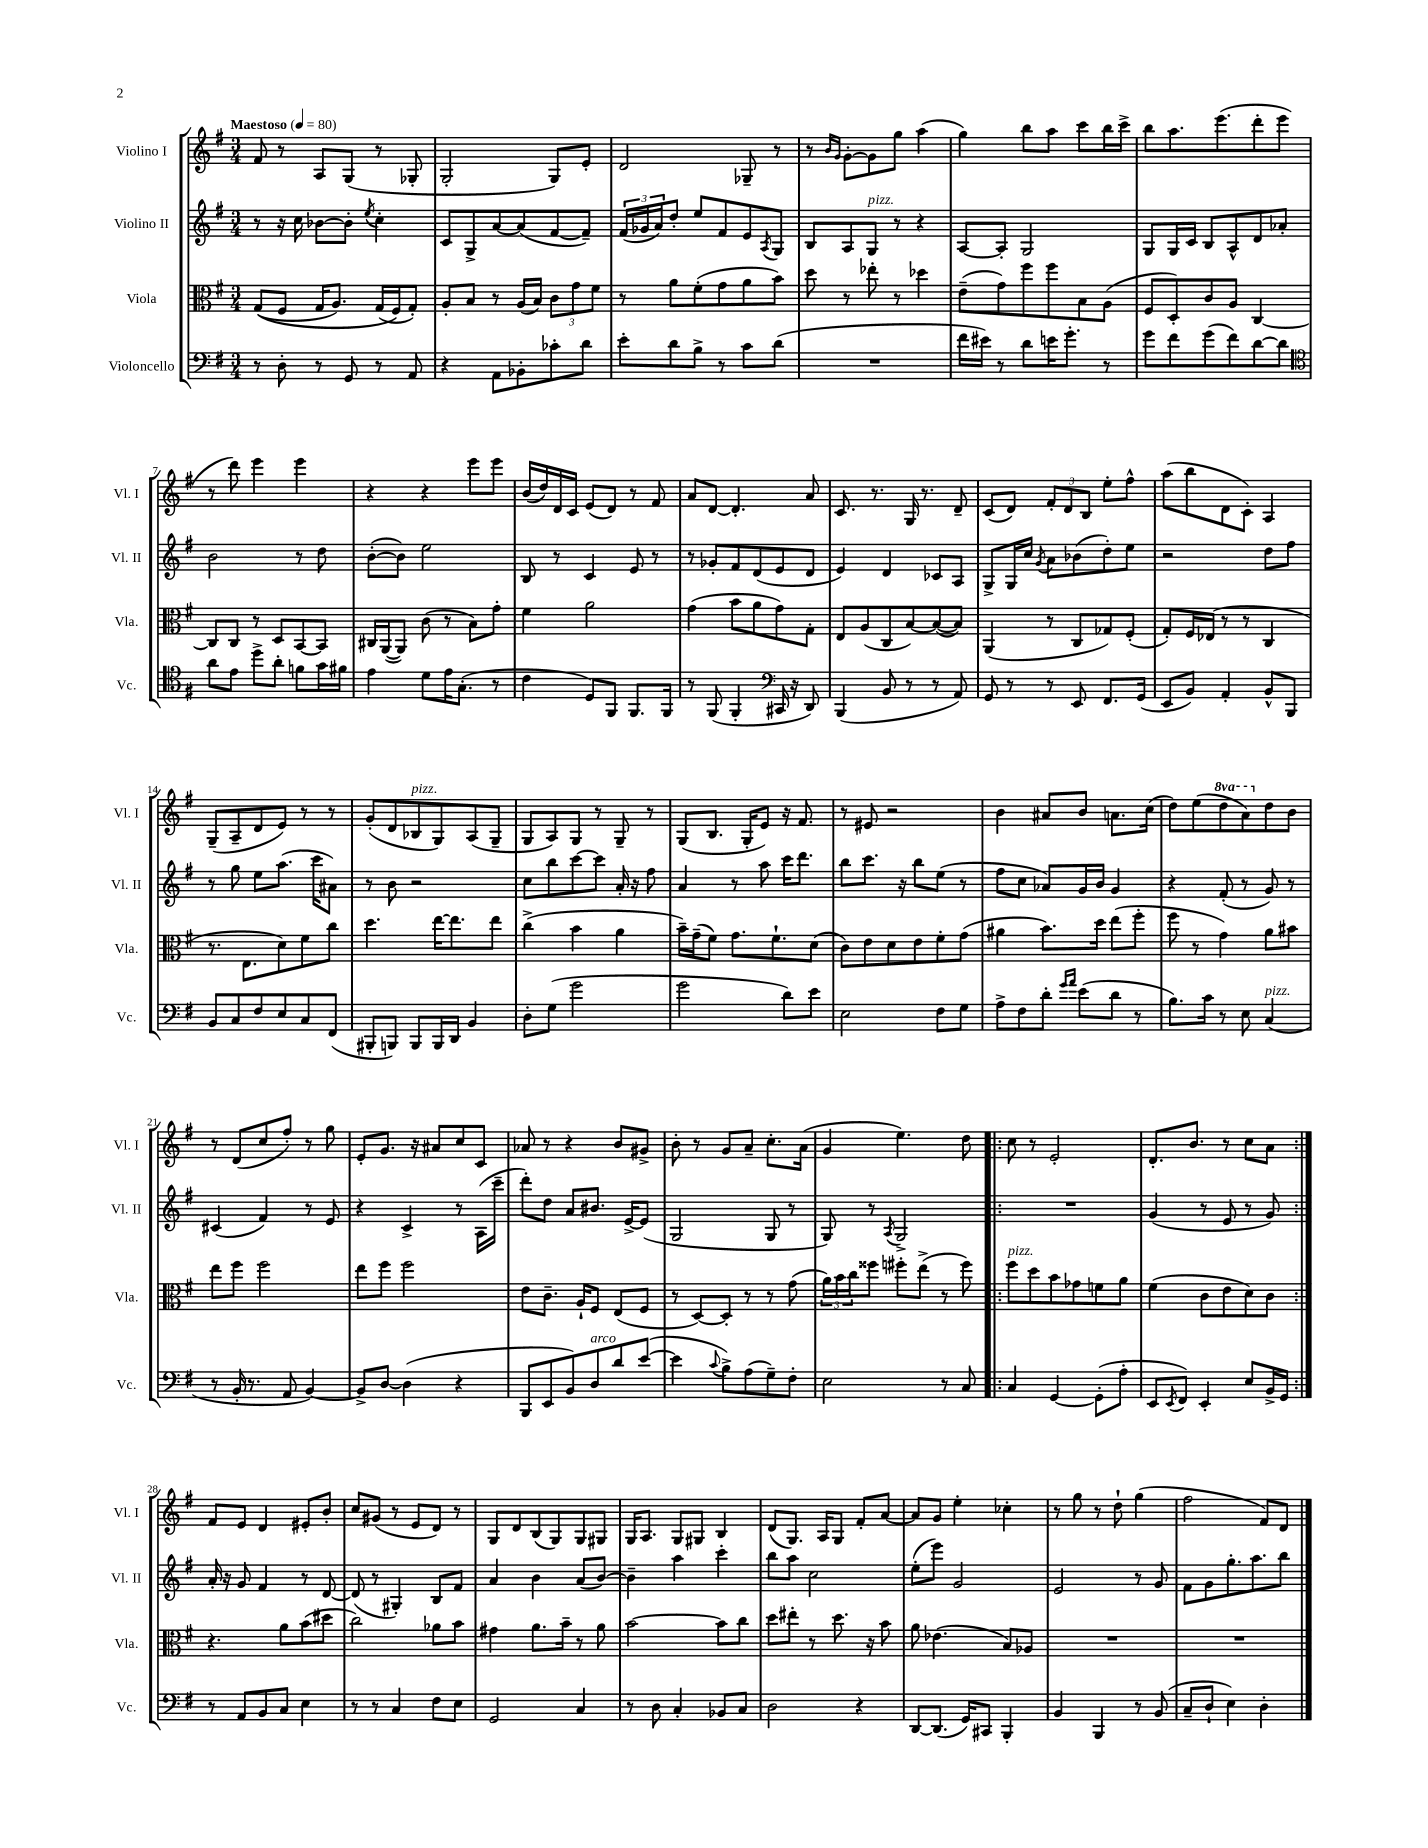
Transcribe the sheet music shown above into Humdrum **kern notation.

**kern	**kern	**kern	**kern
*staff4	*staff3	*staff2	*staff1
*clefF4	*clefC3	*clefG2	*clefG2
*k[f#]	*k[f#]	*k[f#]	*k[f#]
*M3/4	*M3/4	*M3/4	*M3/4
*MM80	*MM80	*MM80	*MM80
8r	&((8G/L	8r	8f#/
8D'\	8F#/J	16r	8r
.	.	16cc\	.
8r	16G/LK	[8b-\L	8A/L
.	8.A/J)	.	.
8GG/	.	8b-'\]J	(8G/J
.	.	8qee/	.
8r	(16G/LL	4cc'\	8r
.	16F#/J&)	.	.
8AA/	8G'/J)	.	8G-'/
=	=	=	=
4r	8A'/L	8c/L	2G'/
.	8B/J	8G^/	.
8AA\L	8r	[8a/	.
8BB-'\	(16A/LL	(8a/]	.
.	16B/JJ)	.	.
8c-'\	12c\L	[8f#/	8G/L)
.	12g\	.	.
8d\J	.	8f#~/]J)	8e'/J
.	12f#\J	.	.
=	=	=	=
8e'\L	8r	(24f#/LL	2d/
.	.	24g-/	.
.	.	24a/J)	.
8d\	8a\L	8dd'/J	.
8B^\J	(8f#'\	8ee/L	.
8r	8g\	8f#/	.
8c\L	8a\	8e/	8G-~/
.	.	8qA/	.
(8d\J	8b\J)	8G/J	8r
=	=	=	=
2.r	8dd\	8B/L	8r
.	.	.	16qqb/LL
.	.	.	16qqg/JJ
.	8r	8A/	[8g'\L
.	8ee-'\	8G/J	8g\]
.	8r	8r	8gg\J
.	4dd-\	4r	(4aa\
=	=	=	=
16f#\LL	(8e~\L	[8A/L	4gg\)
16e#\JJ)	.	.	.
8r	8g\)	8A'/]J	.
8d\L	8ff#\	2G/	8bb\L
16e\K	8ff#\	.	8aa\J
8.g'\J	.	.	.
.	8B\	.	8ccc\L
8r	(8A\J	.	16bb\L
.	.	.	16ccc^\JJ
=	=	=	=
8g\L	8F#/L	8G/L	8bb\L
8f#\	8D'/)	16G/L	8.aa\
.	.	16c/JJ	.
(8g\	8c/	8B/L	.
.	.	.	(8.eee\
8f#\)	8A/J	8A^^/	.
[8d\	[4C/	8d/	8ddd'\
8d\]J	.	8a-'/J	8eee\J
=	=	=	=
*clefC4	*	*	*
8a\L	8C/]L	2b\	8r
8e\J	8C/J	.	8ddd\)
8dd^\L	8r	.	4eee\
8a'\J	8D/L	.	.
8f\L	[8BB/	8r	4eee\
16g\L	8BB/]J	8dd\	.
16f#\JJ	.	.	.
=	=	=	=
4e\	16C#/LL	([8b'\L	4r
.	([16AA/J	.	.
.	8AA/]J)	8b\]J)	.
8d\L	(8c\	2ee\	4r
16e\K	8r	.	.
(8.G'\J	.	.	.
.	8B\L)	.	8eee\L
8r	8g'\J	.	8eee\J
=	=	=	=
4c\	4f#\	8B/	(16b/LL
.	.	.	16dd/)
.	.	8r	16d/
.	.	.	16c/JJ
8D/L)	2a\	4c/	(8e/L
8FF#/J	.	.	8d/J)
8.FF#/L	.	8e/	8r
.	.	8r	8f#/
16FF#/Jk	.	.	.
=	=	=	=
8r	(4g\	8r	8a/L
(8FF#/	.	8g-'/L	[8d/J
4FF#'/	8b\L	8f#/	4.d'/]
.	8a\	(8d/	.
*clefF4	*	*	*
16CC#/	8g\)	8e/	.
16r	.	.	.
8DD/)	8G'\J	8d/J	8a/
=	=	=	=
(4BBB/	8E/L	4e/)	8.c/
.	(8A/	.	.
.	.	.	8.r
8BB/	8C/	4d/	.
8r	[8B/)	.	16G/
.	.	.	8.r
8r	(8B/_	8c-/L	.
8AA/)	8B/]J)	8A/J	8d~/
=	=	=	=
8GG/	(4AA/	8G^/L	(8c/L
8r	.	16G/L	8d/J)
.	.	16cc/JJ	.
.	.	8qg/	.
8r	8r	8a\L	12f#'/L
.	.	.	12d/
8EE/	8C/L	(8b-\	.
.	.	.	12B/J
8.FF#/L	8G-/)	8dd'\)	8ee'\L
.	(8F#'/J	8ee\J	8ff#^^\J
(16GG/Jk	.	.	.
=	=	=	=
8EE/L	8G'/L)	2r	(8aa\L
8BB/J)	16F#/L	.	8bb\
.	(16E-/JJ	.	.
4AA'/	8r	.	8d\
.	8r	.	8c'\J)
8BB^^/L	4C/	8dd\L	4A/
8BBB/J	.	8ff#\J	.
=	=	=	=
8BB/L	8.r	8r	(8G~/L
8C/	.	8gg\	8A~/
.	8.E\L	.	.
8F#/	.	8ee\L	8d/
8E/	8d\)	(8.aa\J	8e/J)
8C/	8f#\	.	8r
.	.	16ccc\LK	.
(8FF#/J	8cc\J	8a#\J)	8r
=	=	=	=
8BBB#'/L	4.dd\	8r	(8g'/L
8BBB/J)	.	8b\	8d/
8BBB/L	.	2r	8B-/
16BBB/L	[16ee\LK	.	8G/)
16DD/JJ	8.ee\]	.	.
4BB/	.	.	(8A/
.	8ee\J	.	8G~/J
=	=	=	=
8D'\L	(4cc^\	8cc\L	8G/L
(8G\J	.	8bb\	8A/)
2g\	4b\	[8ccc\	8G/J
.	.	8ccc\]J	8r
.	4a\	16a'/	8G~/
.	.	16r	.
.	.	8ff#\	8r
=	=	=	=
2g\	16b~\LL)	4a/	(8G/L
.	(16g~\J	.	.
.	8f#\J)	.	8.B/J
.	8.g\L	8r	.
.	.	.	16G'/LK
.	.	8aa\	8e/J)
.	8.f#`\	.	.
8d\L)	.	16ccc\LK	16r
.	.	8.ddd\J	8.f#/
8e\J	(8d\J	.	.
=	=	=	=
2E\	8c\L)	8bb\L	8r
.	8e\	8.ccc\J	8e#/
.	8d\	.	2r
.	.	16r	.
.	8e\	8bb\L	.
8F#\L	8f#'\	(8ee\J	.
8G\J	(8g\J	8r	.
=	=	=	=
8A^\L	4a#\	8ff#\L	4b\
8F#\	.	8cc\J	.
8d'\J	8.b\L)	8a-/L)	8a#/L
16qqg/LL	.	.	.
16qqa/JJ	.	.	.
(8e\L	.	16g/L	8b/J
.	16dd\Jk	16b/JJ	.
8d\J	(8ee\L	4g/	8.a\L
8r	8ff#'\J	.	.
.	.	.	(16cc\Jk
=	=	=	=
8.B\L)	8ff#\	4r	8dd\L)
.	8r	.	(8ee\
16c\Jk	.	.	.
8r	4g\)	(8f#'/	8ddd\
8E\	.	8r	8aa\)
(4C/	8a\L	8g/)	8dd\
.	8b#\J	8r	8b\J
=	=	=	=
8r	8ee\L	(4c#/	8r
16BB'/	8ff#\J	.	(8d/L
8.r	.	.	.
.	2ff#\	4f#/)	8cc/
8AA/	.	.	8ff#'/J)
[4BB/)	.	8r	8r
.	.	8e/	8gg\
=	=	=	=
8BB^/]L	8ee\L	4r	8e'/L
[8D/J	8ff#\J	.	8.g/J
(4D\]	2ff#\	4c^/	.
.	.	.	16r
.	.	.	8a#/L
4r	.	8r	8cc/
.	.	(16A\LL	8c/J
.	.	16ccc~\JJ	.
=	=	=	=
8BBB/L	8e\L	8ddd'\L)	8a-/
8EE/	8.c~\J	8dd\J	8r
8BB/)	.	8a/L	4r
.	16A`/LK	.	.
8D/	8F#/J	8.b#/J	.
8d/	(8E/L	.	8b/L
.	.	[16e^/LK	.
([8e/J	8F#/J	(8e/]J	8g#^/J
=	=	=	=
4e\]	8r	2G/	8b'\
.	[8D/L)	.	8r
8qqc/	.	.	.
8B^\L)	8D'/]J	.	8g/L
(8A\	8r	.	8a~/J
8G~\)	8r	8G/	8.cc'\L
8F#'\J	(8g\	8r	.
.	.	.	(16a\Jk
=	=	=	=
2E\	24a\LL)	8G/)	4g/
.	24b\	.	.
.	24cc\J	.	.
.	8ff##\J	8r	.
.	.	8qA/	.
.	8ff#'\L	2G^/	4.ee\)
.	(8ee^\J	.	.
8r	8r	.	.
8C/	8ff#\)	.	8dd\
=!|:	=!|:	=!|:	=!|:
4C/	8ff#\L	2.r	8cc\
.	8dd\	.	8r
[4GG/	8b\	.	2e'/
.	8g-\	.	.
(8GG'\]L	8f\	.	.
8A'\J	8a\J	.	.
=	=	=	=
8EE/L	(4f#\	(4g/	8.d'/L
8qEE/	.	.	.
8FF#/J)	.	.	.
.	.	.	8.b/J
4EE'/	8c\L	8r	.
.	8e\	8e/	8r
8E/L	8d\)	8r	8cc\L
16BB^/L	8c\J	8g/)	8a\J
16GG/JJ	.	.	.
=:|!	=:|!	=:|!	=:|!
8r	4.r	16a'/	8f#/L
.	.	16r	.
8AA/L	.	8g/	8e/J
8BB/	.	4f#/	4d/
8C/J	8a\L	.	.
4E\	(8b\	8r	8e#'/L
.	8dd#\J	[8d/	8b'/J
=	=	=	=
8r	2cc\)	(8d/]	8cc/L
8r	.	8r	(8g#/J
4C/	.	4G#'/)	8r
.	.	.	8e/L
8F#\L	8a-\L	8B/L	8d/J)
8E\J	8b\J	8f#/J	8r
=	=	=	=
2GG/	4g#\	4a/	8G/L
.	.	.	8d/
.	8.a\L	4b\	(8B/
.	.	.	8G/)
.	16b~\Jk	.	.
4C/	8r	(8a/L	8G/
.	8a\	[8b/J)	8G#/J
=	=	=	=
8r	[2b\	4b~\]	16G/LK
.	.	.	8.A/J
8D\	.	.	.
4C'/	.	4aa\	8G/L
.	.	.	8G#/J
8BB-/L	8b\]L	4ccc'\	4B/
8C/J	8cc\J	.	.
=	=	=	=
2D\	8dd\L	8bb\L	(8d/L
.	8ee#'\J	8aa\J	8.G/J)
.	8r	2cc\	.
.	.	.	16A/LK
.	8.dd\	.	8G/J
4r	.	.	8f#'/L
.	16r	.	.
.	8b\	.	[8a/J
=	=	=	=
[8DD/L	8a\	(8ee'\L	8a/]L
(8.DD/]J	(4.e-\	8eee\J)	8g/J
.	.	2g/	4ee'\
16GG/LK)	.	.	.
8CC#/J	.	.	.
4BBB'/	8B/L)	.	4cc-'\
.	8A-/J	.	.
=	=	=	=
4BB/	2.r	2e/	8r
.	.	.	8gg\
4BBB/	.	.	8r
.	.	.	8dd`\
8r	.	8r	(4gg\
(8BB/	.	8g/	.
=	=	=	=
8C~/L	2.r	8f#\L	2ff#\
8D`/J	.	8g\	.
4E\)	.	8.gg'\	.
.	.	8.aa\	.
4D'\	.	.	8f#/L)
.	.	8bb\J	8d/J
==	==	==	==
*-	*-	*-	*-
